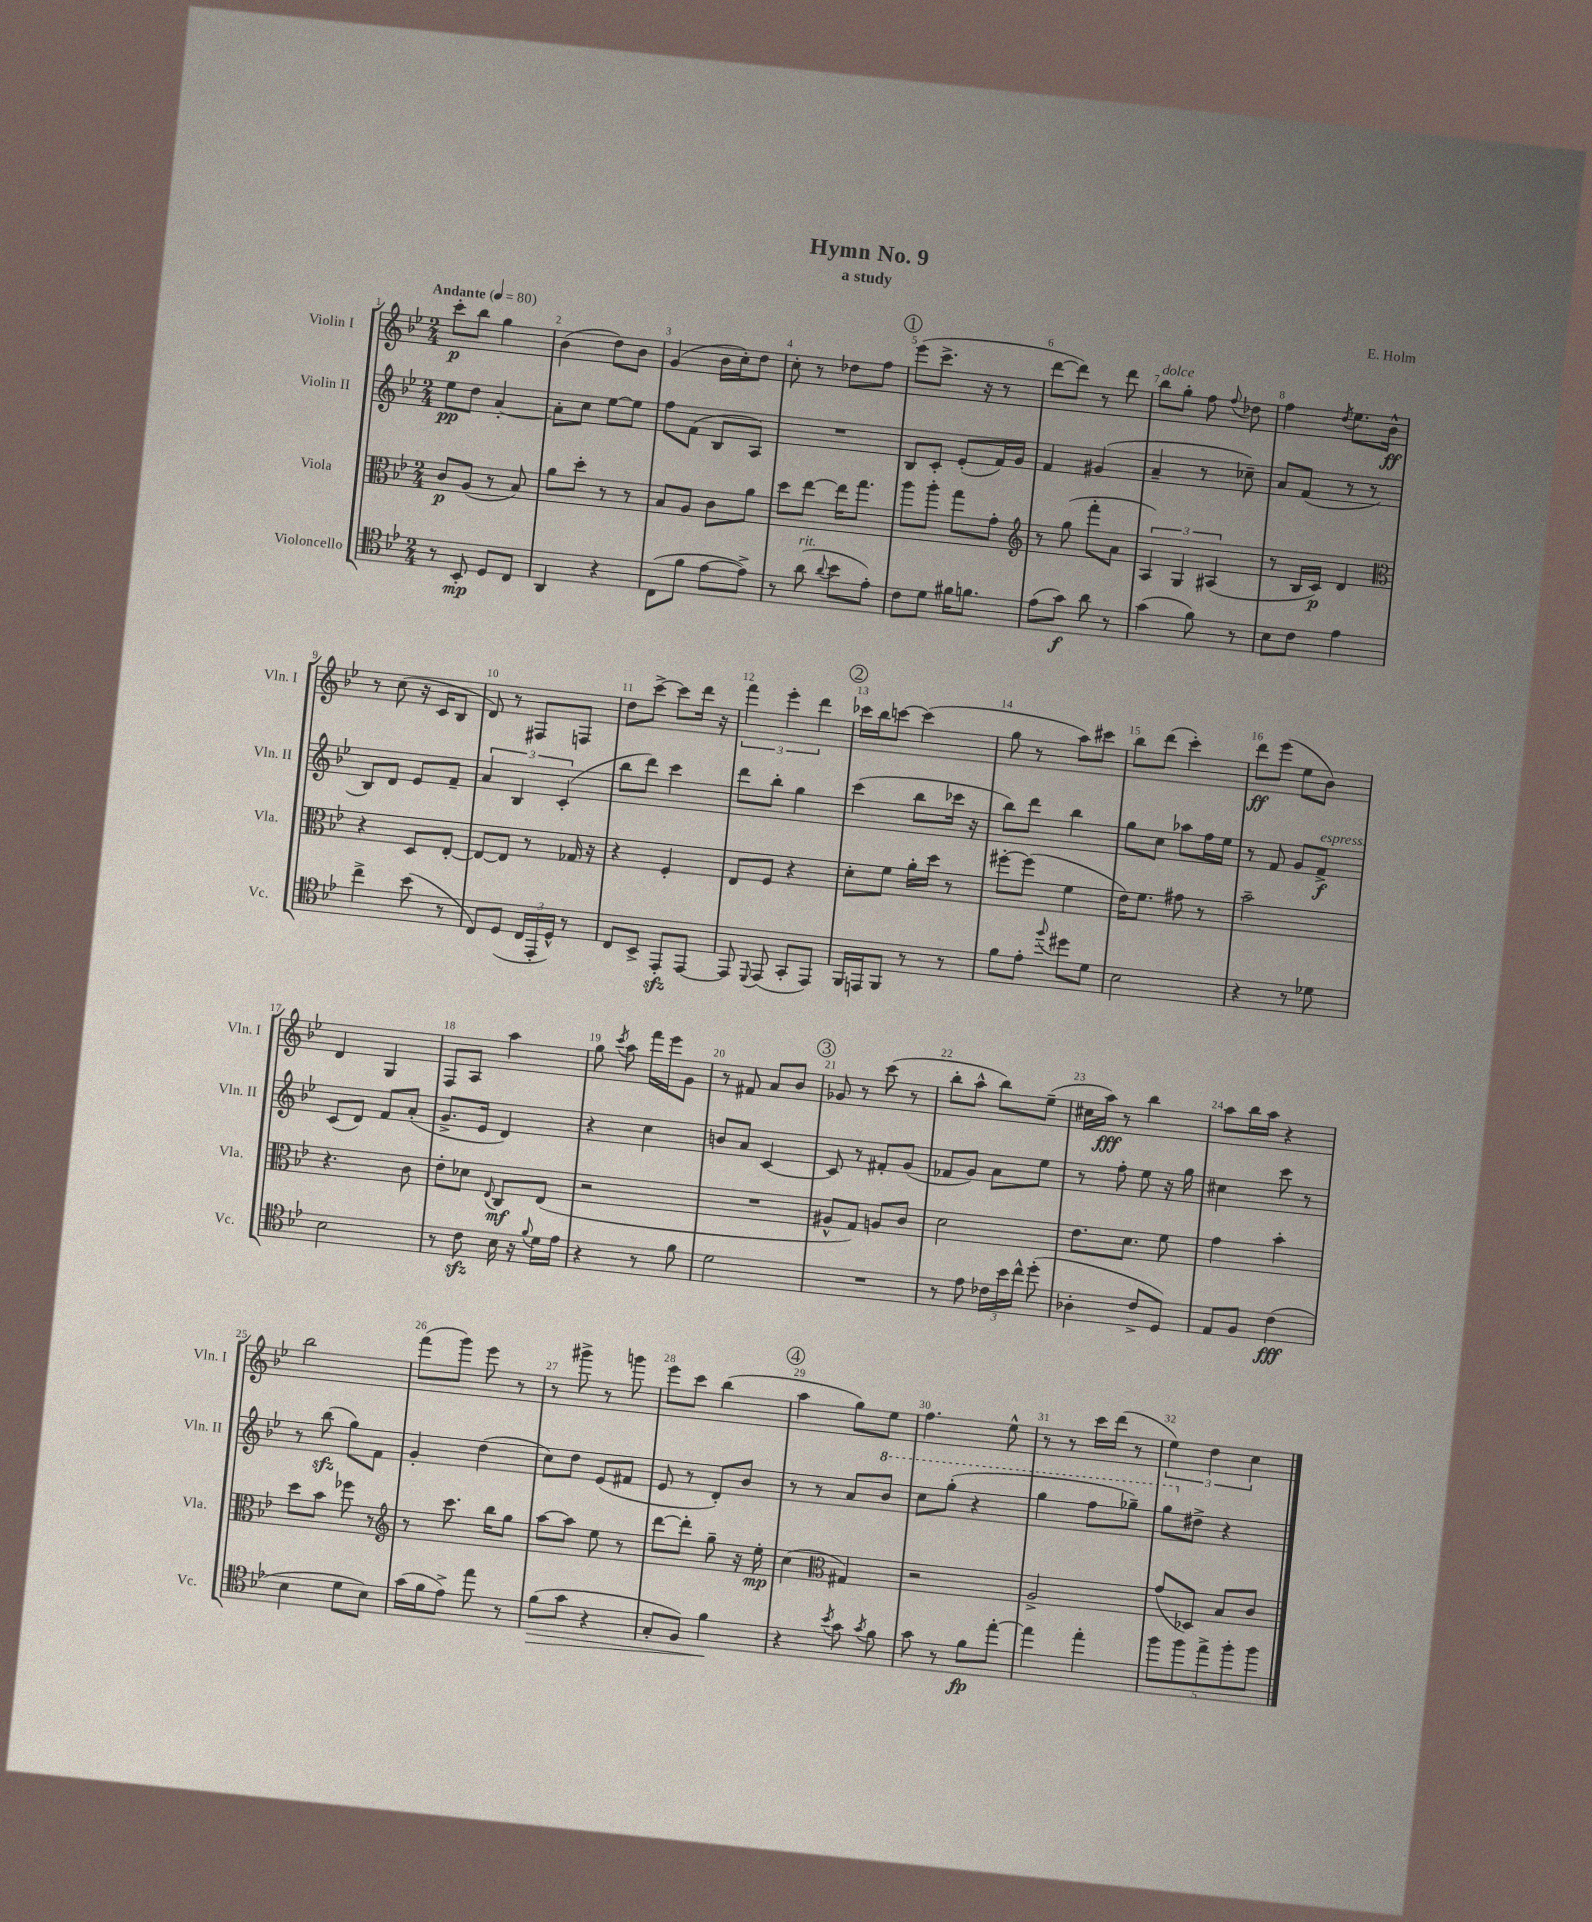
\header { title = "Hymn No. 9" composer = "E. Holm" subtitle = "a study" }
<<
\new StaffGroup <<
\new Staff = "s0" \with { instrumentName = "Violin I" shortInstrumentName = "Vln. I" } {
    \clef treble \key bes \major \numericTimeSignature \time 2/4 \tempo "Andante" 4 = 80
    \autoBeamOff c'''8[-.\p bes''8] g''4 |
    bes'4( d''8[) bes'8] |
    g'4( bes'16[ c''16-.) d''8] |
    c''8-. r8 des''8[ f''8] |
    \mark \markup { \circle "1" } ees'''8[( c'''8.]-> r16 r8 |
    d'''8[~ d'''8]) r8 d'''8 |
    bes''8[^\markup { \italic "dolce" } g''8]-. f''8 \appoggiatura { f''8 } des''8 |
    f''4 \acciaccatura { d''8 } ees''8.[ bes'16]-^\ff |
    r8 c''8( r16 c'16[ bes8] |
    d'8) r8 fis8[ f8] |
    d''8[ c'''8]~-> c'''8[ d'''16] r16 |
    \tuplet 3/2 { f'''4 ees'''4-. d'''4 } |
    \mark \markup { \circle "2" } ces'''16[ bes''16 c'''8]~ c'''4( |
    g''8 r8 a''8[) cis'''8] |
    bes''8[ d'''8]( c'''4-.) |
    d'''8[\ff ees'''8]( ees''8[ bes'8]) |
    d'4 g4 |
    f8[ a8] a''4 |
    g''8 \acciaccatura { c'''8 } a''8 f'''16[ ees'''16 g'8] |
    r8 fis'8 a'8[ bes'8] |
    \mark \markup { \circle "3" } ges'8 r8 c'''8( r8 |
    bes''8[-. a''8]-^ bes''8[) ees''8]--( |
    cis''16[ a''16]\fff) r8 bes''4 |
    a''8[ bes''16 a''16] r4 |
    bes''2 |
    f'''8[( g'''8]) ees'''8 r8 |
    r8 gis'''8-> r8 g'''8 |
    ees'''8[ c'''8] bes''4( |
    \mark \markup { \circle "4" } a''4 g''8[) ees''8] |
    f''4. ees''8-^ |
    r8 r8 c'''16[ d'''16]( r8 |
    \tuplet 3/2 { ees''4) d''4 c''4 } \bar "|." |
}
\new Staff = "s1" \with { instrumentName = "Violin II" shortInstrumentName = "Vln. II" } {
    \clef treble \key bes \major \numericTimeSignature \time 2/4
    \autoBeamOff ees''8[\pp d''8] a'4~-. |
    a'8[-. c''8] ees''8[~ ees''8] |
    f''8[ f'8]( bes8[ a8]) |
    R2 |
    \mark \markup { \circle "1" } bes8[ c'8]-. ees'8[-.( f'16) g'16] |
    f'4 gis'4( |
    a'4-- r8 ces''8--) |
    a'8[ f'8]( r8 r8 |
    bes8[) d'8] ees'8[ f'8]-- |
    \tuplet 3/2 { a'4 bes4 c'4-.( } |
    bes''8[ d'''8]) c'''4 |
    d'''8[ bes''8]-. g''4 |
    \mark \markup { \circle "2" } c'''4( bes''8[ ces'''16] r16 |
    bes''8[) d'''8] bes''4 |
    g''8[ c''8] aes''8[ f''16 ees''16] |
    r8 f'8 g'8[ f'8]->\f^\markup { \italic "espress." } |
    c'8[( d'8]) f'8[ a'8]-.( |
    g'8.[-> ees'16] d'4) |
    r4 c''4 |
    b'8[ a'8] c'4~ |
    \mark \markup { \circle "3" } c'8 r8 fis'8[-. g'8]( |
    fes'8[ g'8]) a'8[ ees''8] |
    r8 f''8-. ees''8 r16 g''16 |
    cis''4 c'''8 r8 |
    r8 bes''8\sfz( g''8[) f'8] |
    g'4-. d''4( |
    c''8[) d''8] ees'8[( fis'8] |
    ees'8 r8 d'8[-.) bes'8] |
    \mark \markup { \circle "4" } r8 r8 a'8[ \ottava #1 bes''8] |
    c'''8[ g'''8]-.( r4 |
    g'''4 f'''8[ ges'''8]--) |
    g'''8[ \ottava #0 dis''8]-> r4 \bar "|." |
}
\new Staff = "s2" \with { instrumentName = "Viola" shortInstrumentName = "Vla." } {
    \clef alto \key bes \major \numericTimeSignature \time 2/4
    \autoBeamOff c'8[\p a8]( r8 bes8) |
    a'8[ d''8]-. r8 r8 |
    bes8[ a8] c'8[ a'8] |
    d''8[ ees''8]~ ees''16[ g''8.] |
    \mark \markup { \circle "1" } a''8[ a''8]-. g''8[ g'8]-. |
    \clef treble r8 g''8( f'''8[-. a'8] |
    \tuplet 3/2 { a4) g4 ais4( } |
    r8 bes16[ c'16]\p) d'4 |
    \clef alto r4 d8[ ees8]~-. |
    ees8[~ ees8] r8 ges16 r16 |
    r4 f4-. |
    ees8[ f8] r4 |
    \mark \markup { \circle "2" } d'8[-. f'8] a'16[-. d''16] r8 |
    fis''8[~-. fis''8]( f'4 |
    ees'16[) f'8.] gis'8 r8 |
    bes'2-- |
    r4. c'8 |
    ees'8[-. des'8] \appoggiatura { ees8 } c8[\mf ees8]( |
    r2 |
    R2 |
    \mark \markup { \circle "3" } ais8[-^ g8]) a8[ c'8] |
    d'2 |
    ees'8.[ d'8.] f'8 |
    g'4 bes'4-. |
    d''8[ bes'8] fes''8 r8 |
    \clef treble r8 c'''8. bes''16[ g''8] |
    a''8[~ a''8] ees''8 r8 |
    d'''8[~ d'''8]-. g''8-- r16 ees''16-.\mp |
    \mark \markup { \circle "4" } c''4( \clef alto gis4) |
    r2 |
    a2-> |
    g'8[( des8]) bes8[ c'8] \bar "|." |
}
\new Staff = "s3" \with { instrumentName = "Violoncello" shortInstrumentName = "Vc." } {
    \clef tenor \key bes \major \numericTimeSignature \time 2/4
    \autoBeamOff r8 bes,8-.\mp d8[ c8] |
    a,4 r4 |
    c8[( f'8] ees'8[~ ees'8]->) |
    r8 a'8^\markup { \italic "rit." }( \appoggiatura { a'8 } bes'8[ ees'8]-.) |
    \mark \markup { \circle "1" } c'8[ d'8] fis'16[ f'8.] |
    ees'8[( g'8]\f) a'8 r8 |
    g'4( f'8) r8 |
    bes8[ c'8] ees'4 |
    c''4-> bes'8( r8 |
    c8[) d8]( \tuplet 3/2 { c16[ ees,16-. d16]-^) } r8 |
    c8[ bes,8]-> ees,8[-.\sfz ees,8]~ |
    ees,8 \appoggiatura { d,8 } ees,8( g,8[-. ees,8]) |
    \mark \markup { \circle "2" } f,16[ e,16 f,8] r8 r8 |
    f'8[ ees'8]-. \appoggiatura { f''8 } dis''8[ d'8] |
    bes2 |
    r4 r8 des'8 |
    bes2 |
    r8 c'8\sfz bes16 r16 \appoggiatura { f'8 } d'16[ ees'16] |
    r4 r8 f'8 |
    d'2 |
    \mark \markup { \circle "3" } R2 |
    r8 ees'8 \tuplet 3/2 { ces'16[ bes'16 c''16]-^ } d''8-.( |
    aes4-. c'8[-> d8]) |
    ees8[ f8] c'4\fff( |
    bes4 d'8[ bes8]) |
    g'16[( f'16 ees'8]->) ees''8 r8 |
    f'8[\>( g'8] r4 |
    g8[-. f8]) f'4\! |
    \mark \markup { \circle "4" } r4 \acciaccatura { bes'8 } g'8 \acciaccatura { g'8 } f'8 |
    g'8 r8 f'8[\fp ees''8]~-. |
    ees''4 ees''4-. |
    \tuplet 5/4 { f''8[ f''8 ees''8-> f''8-. f''8] } \bar "|." |
}
>>
>>
\layout { \context { \Score \override BarNumber.break-visibility = ##(#f #t #t) barNumberVisibility = #all-bar-numbers-visible } }
